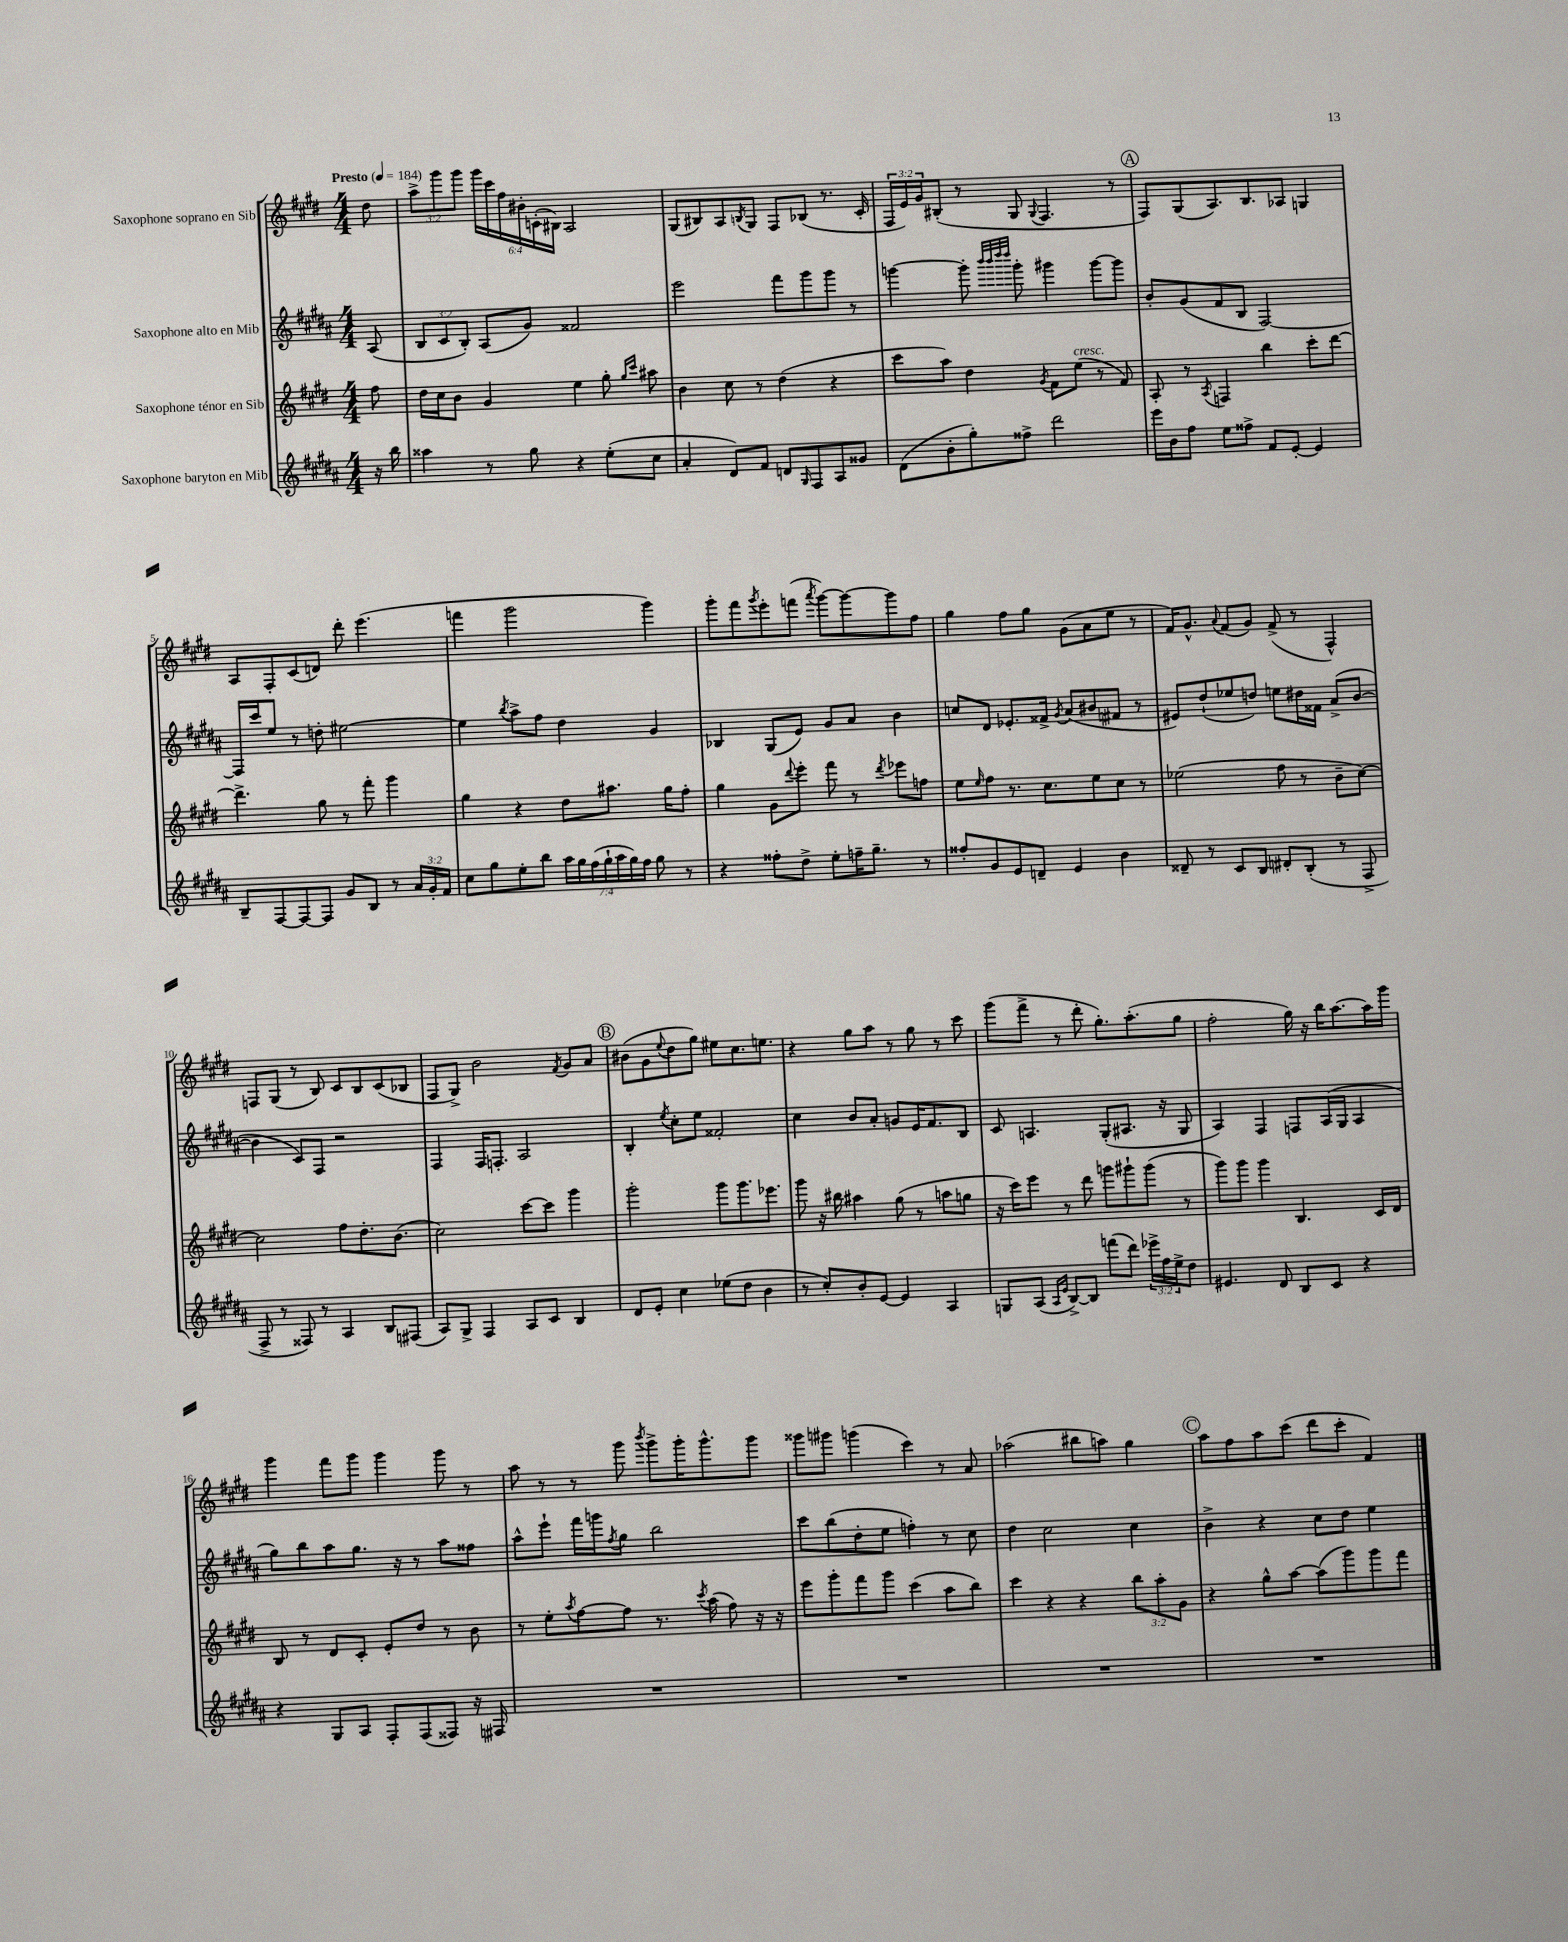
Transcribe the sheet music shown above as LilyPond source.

<<
\new StaffGroup <<
\new Staff = "s0" \with { instrumentName = "Saxophone soprano en Sib" } {
    \clef treble \key e \major \numericTimeSignature \time 4/4 \override Staff.TupletNumber.text = #tuplet-number::calc-fraction-text \partial 8 \tempo "Presto" 4 = 184
    dis''8 |
    \tuplet 3/2 { a''8-> gis'''8 gis'''8 } \tuplet 6/4 { gis'''16 cis'''16 fis''16 bis'16-. c'16-.( bis16) } a2 |
    gis8( bis8) a8 \acciaccatura { b8 } gis8 fis8 bes8( r8. cis'16-. |
    \tuplet 3/2 { fis16 e'16) gis'16 } bis8-.( r8 gis8 \appoggiatura { gis8 } fis4. r8 |
    \mark \markup { \circle "A" } fis8) gis8( a8.) b8. aes8 g4 |
    a8 fis8-. cis'8( d'8) dis'''8-. e'''4.( |
    f'''4 gis'''2 gis'''4) |
    gis'''8-. fis'''8 \acciaccatura { gis'''8 } e'''8-. f'''8( \acciaccatura { a'''8 } gis'''8~) gis'''8~ gis'''8 fis''8 |
    gis''4 fis''8 gis''8 gis'8( a'8 e''8 r8 |
    fis'16) gis'8.-^ \appoggiatura { a'8 } fis'8( gis'8) fis'8->( r8 fis4-^) |
    f8 gis8( r8 b8) cis'8 b8 cis'8( bes8 |
    fis8 gis8->) b'2 \acciaccatura { fis'8 } gis'8 a'8 |
    \mark \markup { \circle "B" } bis'8( gis'8 \appoggiatura { e''8 } dis''8 gis''8) eis''8 cis''8. e''8. |
    r4 gis''8 a''8 r8 gis''8 r8 cis'''8 |
    gis'''8( fis'''8-> r8 dis'''8-. gis''8.-.) a''8.-.( gis''8 |
    fis''2-. gis''16) r16 b''16 a''8.~ a''16 gis'''16 |
    gis'''4 fis'''8 gis'''8 gis'''4 gis'''8 r8 |
    a''8 r8 r8 gis'''8 \acciaccatura { b'''8 } gis'''8-> gis'''16-. gis'''8.-^ gis'''8 |
    gisis'''8 gis'''8 g'''4( cis'''4) r8 a'8 |
    aes''2( bis''8 a''8) gis''4 |
    \mark \markup { \circle "C" } a''8 fis''8 a''8 cis'''8( dis'''8 cis'''8-. fis'4) \bar "|." |
}
\new Staff = "s1" \with { instrumentName = "Saxophone alto en Mib" } {
    \clef treble \key b \major \numericTimeSignature \time 4/4 \override Staff.TupletNumber.text = #tuplet-number::calc-fraction-text \partial 8
    ais8( |
    \tuplet 3/2 { b8 cis'8 b8-.) } ais8( gis'8) fisis'2 |
    e'''2 fis'''8 gis'''8 gis'''8 r8 |
    g'''4~ g'''8-. \grace { b'''32 b'''32 dis''''32 dis''''32 } g'''8-. gis'''4 gis'''8~ gis'''8 |
    \mark \markup { \circle "A" } b'8-. gis'8( fis'8 b8 fis2~) |
    fis16 cis'''16 e''8 r8 d''8-. eis''2~ |
    eis''4 \acciaccatura { b''8 } ais''8-> fis''8 dis''4 gis'4 |
    bes4 gis8( e'8) gis'8 ais'8 b'4 |
    c''8 dis'8 ees'8.-. fisis'16-> \acciaccatura { gis'8 } ais'8( bis'8 fis'8 r8 |
    eis'8) dis''8-!( ees''8 d''8) e''8 dis''16 fisis'16 ais'8->( b'8~ |
    b'4 cis'8) fis8 r2 |
    fis4 fis16 f8.-. ais2 |
    \mark \markup { \circle "B" } b4-. \acciaccatura { e''8 } cis''8-. e''8 fisis'2-. |
    cis''4 b'8 ais'8-. g'8 e'16 fis'8. b8 |
    cis'8 a4. gis8-.( ais8. r16 gis8 |
    ais4) fis4 f8 ais16( gis16 ais4 |
    gis''8) b''8 ais''8 gis''8. r16 r8 ais''8 fisis''8 |
    ais''8-^ e'''8-! fis'''16 g'''16 \acciaccatura { fis''8 } gis''8 b''2 |
    cis'''8 b''8( dis''8-. e''8 f''4-.) r8 cis''8 |
    dis''4 cis''2 cis''4 |
    \mark \markup { \circle "C" } b'4-> r4 cis''8 dis''8 e''4 \bar "|." |
}
\new Staff = "s2" \with { instrumentName = "Saxophone ténor en Sib" } {
    \clef treble \key e \major \numericTimeSignature \time 4/4 \override Staff.TupletNumber.text = #tuplet-number::calc-fraction-text \partial 8
    fis''8 |
    dis''16 cis''16 b'8 gis'4 e''4 gis''8-. \grace { gis''16 cis'''16 } ais''8 |
    b'4 cis''8 r8 dis''4( r4 |
    cis'''8 a''8) dis''4 \acciaccatura { gis'8 } fis'8 e''8^\markup { \italic "cresc." }( r8 fis'8) |
    \mark \markup { \circle "A" } a8-. r8 \acciaccatura { a8 } f4 b''4 cis'''8-. dis'''8~ |
    dis'''4.-> gis''8 r8 fis'''8-. gis'''4 |
    gis''4 r4 dis''8 ais''8. gis''16 fis''8-. |
    gis''4 gis'8 \appoggiatura { dis'''8 } e'''8-. fis'''8 r8 \acciaccatura { dis'''8 } ees'''8 f''8 |
    e''8 \grace { e''16 } fis''8 r8. cis''8. e''8 cis''8 r8 |
    ees''2( fis''8 r8 b'8-- cis''8~) |
    cis''2 fis''8 dis''8.-. b'8.( |
    cis''2) cis'''8~ cis'''8 gis'''4 |
    \mark \markup { \circle "B" } gis'''2-. gis'''8 gis'''8. ees'''8. |
    gis'''8 r16 bis''16 ais''4 gis''8( r8 a''8 g''8 |
    r16 cis'''16) e'''8 r8 dis'''8 g'''8 gis'''8-! gis'''8( r8 |
    gis'''8) gis'''8 gis'''4 b4. cis'16 dis'16 |
    b8 r8 dis'8 cis'8-. e'8-. dis''8 r8 b'8 |
    r8 e''8-. \acciaccatura { a''8 } fis''8~ fis''8 r8. \acciaccatura { cis'''8 } a''16( fis''8) r16 r16 |
    e'''8 gis'''8-. fis'''8 gis'''8 cis'''4( a''8 b''8) |
    cis'''4 r4 r4 \tuplet 3/2 { b''8 a''8-. gis'8 } |
    \mark \markup { \circle "C" } r4 gis''8-^ a''8~ a''8( gis'''8) gis'''8 fis'''8 \bar "|." |
}
\new Staff = "s3" \with { instrumentName = "Saxophone baryton en Mib" } {
    \clef treble \key b \major \numericTimeSignature \time 4/4 \override Staff.TupletNumber.text = #tuplet-number::calc-fraction-text \partial 8
    r16 b''16 |
    aisis''4 r8 gis''8 r4 e''8-.( cis''8 |
    ais'4-. dis'8) fis'8 d'8 \grace { gis16 } fis8 ais8 gisis'8 |
    dis'8( b'8-. gis''8-.) fisis''8-> dis'''2 |
    \mark \markup { \circle "A" } e'''16 b'16 fis''8 e''8 fisis''8-> fis'8 e'8~-. e'4 |
    b8-- fis8~ fis8~ fis8 gis'8 b8 r8 \tuplet 3/2 { ais'16 gis'16-. fis'16 } |
    cis''8 gis''8 e''8-. b''8 \tuplet 7/4 { ais''16 gis''16 fis''16( gis''16-! ais''16 gis''16) fis''16 } gis''8 r8 |
    r4 fisis''8-. dis''8-> e''8-. f''16-- gis''8.-- r8 |
    fisis''8-. gis'8 e'8 d'8-- e'4 b'4 |
    disis'8-- r8 cis'8 b8 dis'8-. b8-.( r8 fis8-> |
    fis8-> r8 fisis8) r8 ais4 b8 fis8( |
    ais8) gis8-> fis4 ais8 cis'8 b4 |
    \mark \markup { \circle "B" } dis'8 e'8-. cis''4 ees''8( dis''8 b'4 |
    r8 cis''8-.) b'8-. e'8~ e'4 ais4 |
    g8 ais8( \grace { ais16 e'16 } b8~->) b8 f'''8( dis'''8) \tuplet 3/2 { ees'''16-> fis''16 e''16-> } dis''8 |
    eis'4. dis'8 b8 cis'8 r4 |
    r4 gis8 ais8 fis8-. fis8( fisis8) r16 fis16 |
    R1 |
    R1 |
    R1 |
    \mark \markup { \circle "C" } R1 \bar "|." |
}
>>
>>
